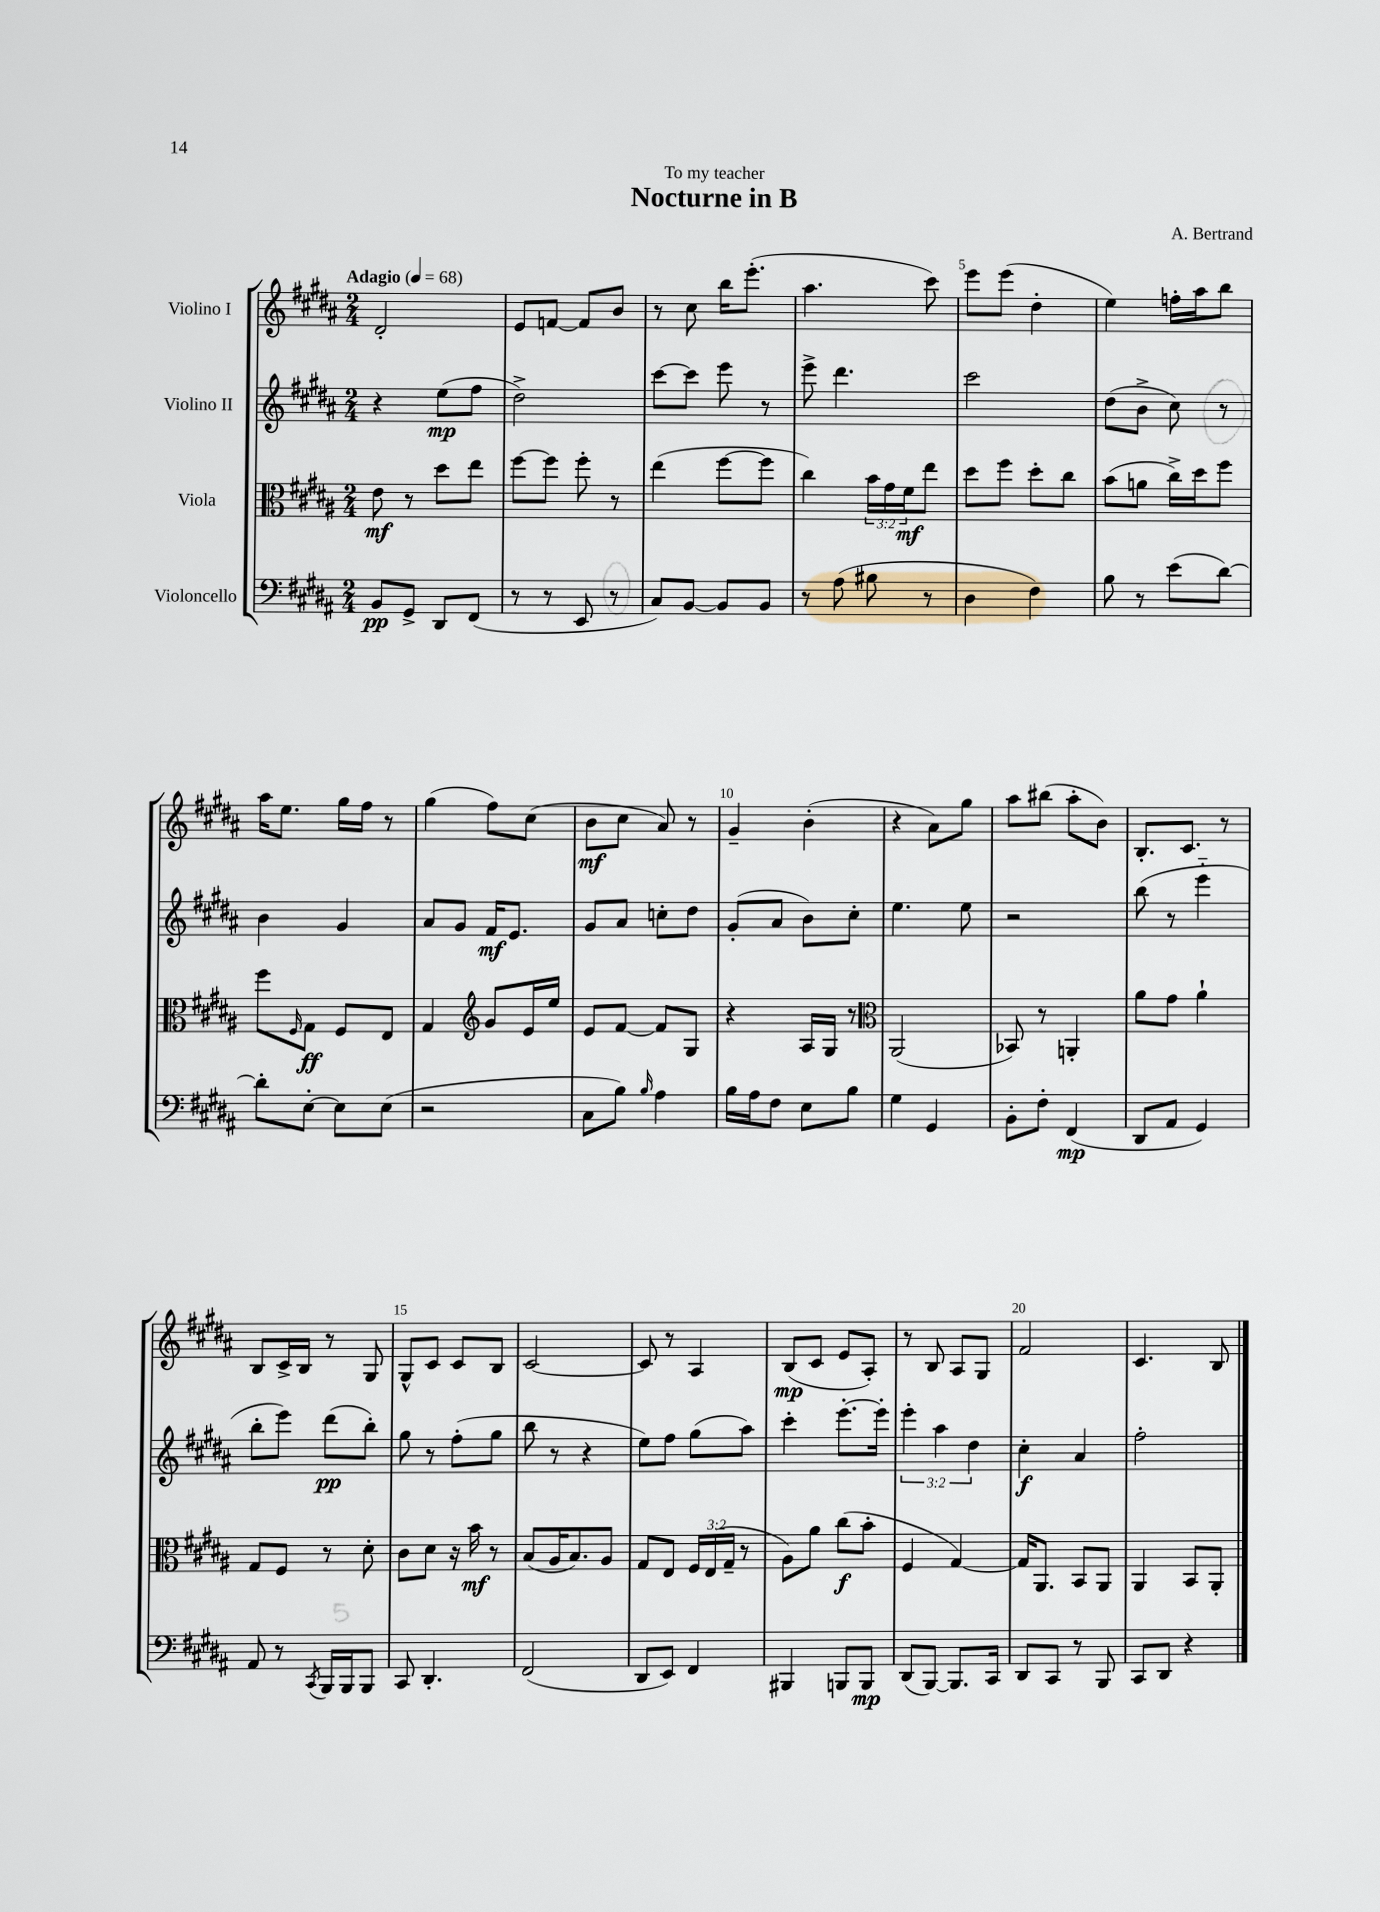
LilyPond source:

\header { title = "Nocturne in B" composer = "A. Bertrand" dedication = "To my teacher" }
<<
\new StaffGroup <<
\new Staff = "s0" \with { instrumentName = "Violino I" } {
    \clef treble \key b \major \numericTimeSignature \time 2/4 \tempo "Adagio" 4 = 68
    dis'2-. |
    e'8 f'8~ f'8 b'8 |
    r8 cis''8 b''16 e'''8.-.( |
    ais''4. cis'''8) |
    e'''8 e'''8( dis''4-. |
    e''4) f''16-. ais''16 b''8 |
    ais''16 e''8. gis''16 fis''16 r8 |
    gis''4( fis''8) cis''8( |
    b'8\mf cis''8 ais'8) r8 |
    gis'4-- b'4-.( |
    r4 ais'8) gis''8 |
    ais''8 bis''8( ais''8-. b'8) |
    b8.-. cis'8. r8 |
    b8 cis'16-> b16 r8 gis8 |
    gis8-^ cis'8 cis'8 b8 |
    cis'2~ |
    cis'8 r8 ais4 |
    b8\mp( cis'8 e'8 ais8-.) |
    r8 b8 ais8 gis8 |
    fis'2 |
    cis'4. b8 \bar "|." |
}
\new Staff = "s1" \with { instrumentName = "Violino II" } {
    \clef treble \key b \major \numericTimeSignature \time 2/4 \override Staff.TupletNumber.text = #tuplet-number::calc-fraction-text
    r4 e''8\mp( fis''8 |
    dis''2->) |
    cis'''8~ cis'''8 e'''8 r8 |
    e'''8-> dis'''4. |
    cis'''2 |
    dis''8( b'8-> cis''8) r8 |
    b'4 gis'4 |
    ais'8 gis'8 fis'16\mf e'8. |
    gis'8 ais'8 c''8-. dis''8 |
    gis'8-.( ais'8 b'8) cis''8-. |
    e''4. e''8 |
    r2 |
    b''8( r8 e'''4-_ |
    b''8-. e'''8) dis'''8\pp( b''8-.) |
    gis''8 r8 fis''8-.( gis''8 |
    b''8 r8 r4 |
    e''8) fis''8 gis''8( ais''8) |
    cis'''4-. e'''8.~-. e'''16-. |
    \tuplet 3/2 { e'''4-. ais''4 dis''4 } |
    cis''4-.\f ais'4 |
    fis''2-. \bar "|." |
}
\new Staff = "s2" \with { instrumentName = "Viola" } {
    \clef alto \key b \major \numericTimeSignature \time 2/4 \override Staff.TupletNumber.text = #tuplet-number::calc-fraction-text
    e'8\mf r8 dis''8 e''8 |
    fis''8~ fis''8 fis''8-. r8 |
    e''4( fis''8~ fis''8 |
    cis''4) \tuplet 3/2 { b'16 gis'16 fis'16\mf } e''8 |
    dis''8 fis''8 dis''8-. cis''8 |
    b'8( a'8 cis''16->) dis''16 fis''8 |
    fis''8 \grace { fis16 } gis8\ff fis8 e8 |
    gis4 \clef treble gis'8 e'16 e''16 |
    e'8 fis'8~ fis'8 gis8 |
    r4 ais16 gis16 r8 |
    \clef alto ais,2( |
    bes,8) r8 a,4-. |
    ais'8 gis'8 ais'4-! |
    gis8 fis8 r8 dis'8-. |
    cis'8 dis'8 r16 b'16\mf r8 |
    b8( ais16 b8.) ais8 |
    gis8 e8 \tuplet 3/2 { fis16 e16( gis16-- } r8 |
    ais8) ais'8 cis''8\f( b'8-. |
    fis4 gis4~) |
    gis16 ais,8. b,8 ais,8 |
    ais,4 b,8 ais,8-. \bar "|." |
}
\new Staff = "s3" \with { instrumentName = "Violoncello" } {
    \clef bass \key b \major \numericTimeSignature \time 2/4
    b,8\pp gis,8-> dis,8 fis,8( |
    r8 r8 e,8 r8 |
    cis8) b,8~ b,8 b,8 |
    r8 ais8( bis8 r8 |
    dis4 fis4) |
    b8 r8 e'8( dis'8~) |
    dis'8-. e8~-. e8 e8( |
    r2 |
    cis8 b8) \grace { b16 } ais4 |
    b16 ais16 fis8 e8 b8 |
    gis4 gis,4 |
    b,8-. fis8-. fis,4\mp( |
    dis,8 ais,8 gis,4) |
    ais,8 r8 \acciaccatura { cis,8 } b,,16 b,,16 b,,8 |
    cis,8 dis,4.-. |
    fis,2( |
    dis,8 e,8) fis,4 |
    bis,,4 b,,8 b,,8\mp |
    dis,8( b,,8~) b,,8. cis,16 |
    dis,8 cis,8 r8 b,,8 |
    cis,8 dis,8 r4 \bar "|." |
}
>>
>>
\layout { \context { \Score \override BarNumber.break-visibility = ##(#f #t #t) barNumberVisibility = #(every-nth-bar-number-visible 5) } }
